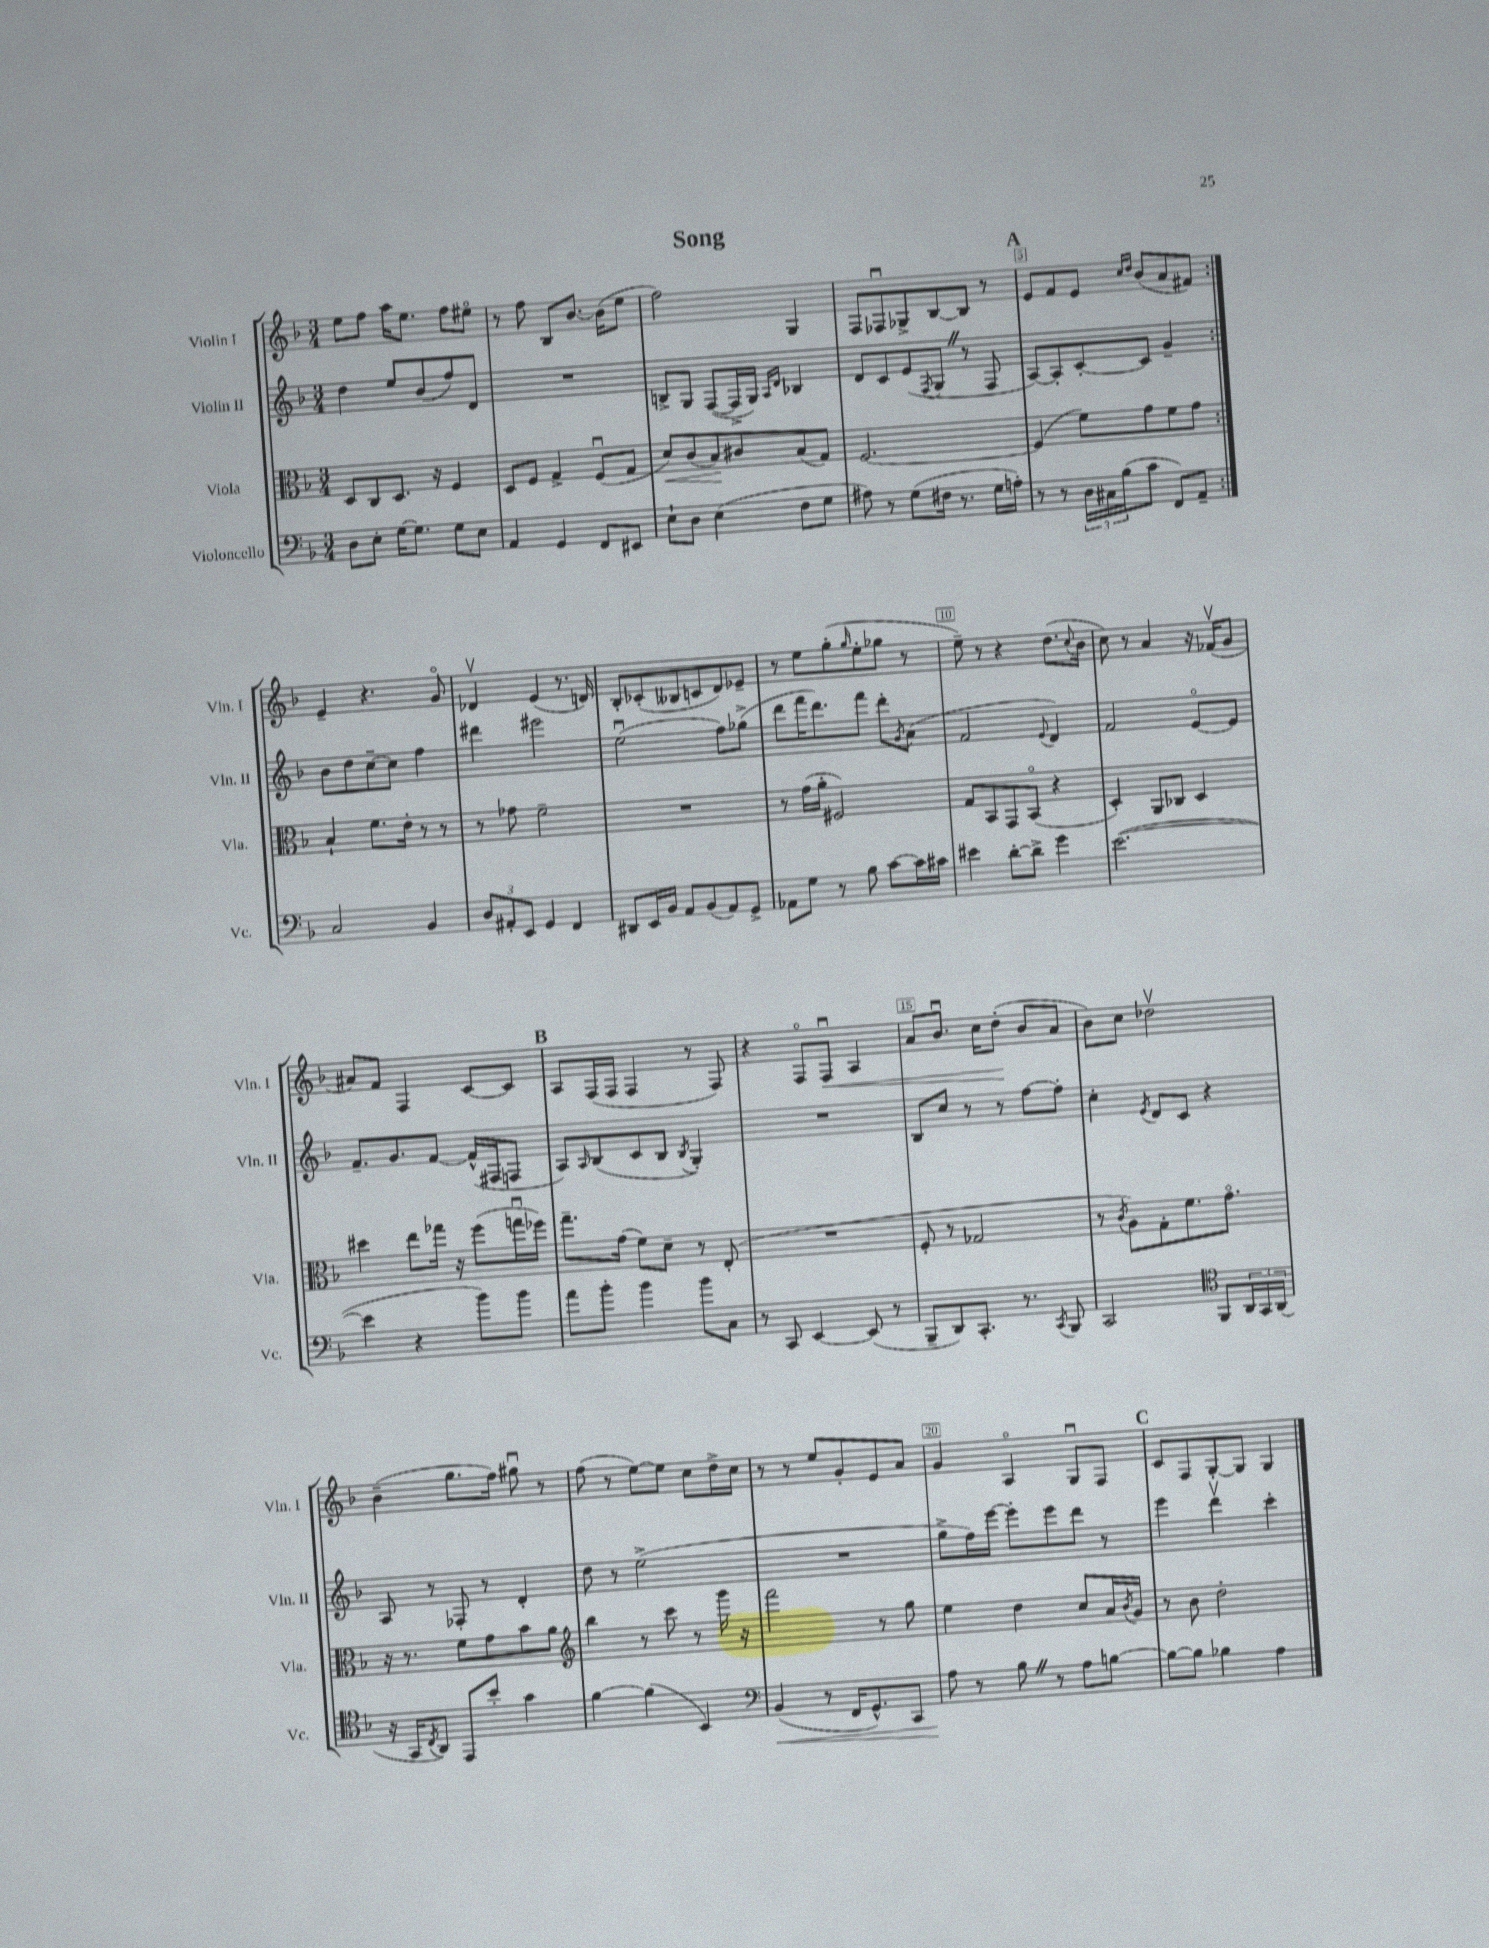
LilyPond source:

\header { title = "Song" }
<<
\new StaffGroup <<
\new Staff = "s0" \with { instrumentName = "Violin I" shortInstrumentName = "Vln. I" } {
    \clef treble \key f \major \numericTimeSignature \time 3/4
    \repeat volta 2 { e''8 f''8 a''16 e''8. f''8 eis''8\flageolet |
    r8 f''8 bes8 bes'8.~ bes'16( e''8 |
    f''2) g4 |
    f8 fes8\downbow ges8-> bes8~ bes8 r8 |
    \mark \markup { \bold "A" } e'8 f'8 e'8 \grace { c''16 d''16 } bes'8( a'8 fis'8) | }
    e'4-- r4. g'8\flageolet |
    des'4\upbow e'4( r8. d'16) |
    bes8-. ces'8-.( beses8 c'8 d'8) ees'8-- |
    r8 e''8 g''8-.( \grace { g''16 } e''8-. ges''8 r8 |
    e''8--) r8 r4 d''8.( \appoggiatura { c''8 } bes'16 |
    c''8) r8 a'4 r16 fes'16\upbow( g'8 |
    ais'8) f'8 f4 c'8~ c'8 |
    \mark \markup { \bold "B" } a8 f16( f16 f4 r8 f8) |
    r4 f8\flageolet f8\downbow\< a4 |
    a'8 bes'8.\downbow c''16 d''8-.\!( bes'8 a'8 |
    bes'8) c''8 des''2\upbow |
    bes'4--( g''8. f''16) gis''8\downbow r8 |
    f''8( r8 e''8~) e''8 c''8 d''16-> c''16 |
    r8 r8 e''8 g'8-. e'8 a'8 |
    g'4 a4\flageolet g8\downbow f8 |
    \mark \markup { \bold "C" } c'8 f8 g8~-. g8 g4 \bar "|." |
}
\new Staff = "s1" \with { instrumentName = "Violin II" shortInstrumentName = "Vln. II" } {
    \clef treble \key f \major \numericTimeSignature \time 3/4
    \repeat volta 2 { d''4 e''8 bes'8( f''8) d'8 |
    R2. |
    b8-> g8 f8~( f16-> g16) \grace { a16 d'16 } bes4 |
    d'8 c'8 e'8( \acciaccatura { f8 } g8 \once \override BreathingSign.text = \markup { \musicglyph "scripts.caesura.straight" } \breathe r8 f8 |
    \mark \markup { \bold "A" } a8~) a8-. c'8~-. c'8 g'4-- | }
    bes'8 d''8 c''8~-- c''8 f''4 |
    dis'''4 eis'''2 |
    e''2\downbow( f''8) ges''8->( |
    d'''8 f'''16 d'''8.) f'''8 d'''8-. \acciaccatura { g'8 } a'8( |
    f'2 \appoggiatura { e'8 } d'4) |
    f'2 e'8~\flageolet e'8 |
    f'8.-- g'8. f'8~ f'16-^( fis16 f8 |
    \mark \markup { \bold "B" } a8) \grace { a16 } bes8( c'8 bes8 \acciaccatura { bes8 } g4-.) |
    R2. |
    bes8 c''8 r8 r8 f''8~ f''8-. |
    c''4-. \acciaccatura { e'8 } d'8 c'8 r4 |
    a8 r8 fes8-. r8 d'4-. |
    d''8 r8 e''2->( |
    R2. |
    g''8-> f''16) e'''16~ e'''8-. e'''8 d'''8 r8 |
    \mark \markup { \bold "C" } e'''4 d'''4\upbow c'''4-. \bar "|." |
}
\new Staff = "s2" \with { instrumentName = "Viola" shortInstrumentName = "Vla." } {
    \clef alto \key f \major \numericTimeSignature \time 3/4
    \repeat volta 2 { d8 c8 d8. r16 f4 |
    d8 f8 g4-> f8\downbow( g8 |
    d'8\<) c'8( bes8\!) cis'8 bes8( g8) |
    f2.~ |
    \mark \markup { \bold "A" } f4( f'8) g'8 f'8 g'8 | }
    bes4-! f'8. e'16-. r8 r8 |
    r8 ges'8 f'2-- |
    R2. |
    r8 g'16( a'16-. fis2) |
    g8 bes,8 g,8 bes,8\flageolet( r4 |
    d4-.) a,8 ces8 d4 |
    dis''4 e''8 ges''16 r16 f''8( g''16\downbow fes''16) |
    \mark \markup { \bold "B" } g''8.-- g'16( f'8) d'8-- r8 e8-.( |
    R2. |
    f8-. r8 ges2 |
    r8 \acciaccatura { c'8 } a8) g8-. f'8. g'8.\flageolet |
    r16 r8. f'8 g'8 bes'8 a'8 |
    \clef treble bes''4 r8 c'''8 r8 g'''16 r16 |
    f'''2 r8 g''8 |
    e''4 d''4 c''8 a'16 \acciaccatura { bes'8 } g'16 |
    \mark \markup { \bold "C" } r8 bes'8 d''2-. \bar "|." |
}
\new Staff = "s3" \with { instrumentName = "Violoncello" shortInstrumentName = "Vc." } {
    \clef bass \key f \major \numericTimeSignature \time 3/4
    \repeat volta 2 { d8 e8-. g16~ g8. g8 e8 |
    a,4 g,4 f,8 eis,8 |
    e8-! d8 e4( f8 g8 |
    ais8) r8 g8( fis16 r8. g16 a16-.) |
    \mark \markup { \bold "A" } r8 r8 \tuplet 3/2 { d16 cis16 bes16( } c'8 f,8) a,8-- | }
    c2 bes,4 |
    \tuplet 3/2 { d8 ais,8-. e,8 } g,4 f,4 |
    dis,8 e,16 bes,16 a,8 bes,8( a,8) g,8-> |
    aes,8 g8 r8 bes8 c'8~ c'16 cis'16 |
    eis'4 d'8~-. d'8-> g'4 |
    e'2.~( |
    e'4 r4 bes'8) bes'8 |
    \mark \markup { \bold "B" } a'8 bes'8-. bes'4 bes'8 c8 |
    r8 c,8 e,4~ e,8( r8 |
    bes,,8-- d,8) c,8.-. r8. \acciaccatura { c,8 } bes,,8 |
    c,2 \clef tenor f,8 \tuplet 3/2 { a,16 g,16 a,16( } |
    r16 g,16 \acciaccatura { c8 } a,8) e,8 bes'8-. g'4 |
    f'4~ f'4( bes,4) |
    \clef bass bes,4\<( r8 f,16 g,8.-^) c,8 |
    a8\! r8 bes8 \once \override BreathingSign.text = \markup { \musicglyph "scripts.caesura.straight" } \breathe r8 a8 b8~ |
    \mark \markup { \bold "C" } b8~ b8 bes4 a4 \bar "|." |
}
>>
>>
\layout { \context { \Score \override BarNumber.break-visibility = ##(#f #t #t) barNumberVisibility = #(every-nth-bar-number-visible 5) \override BarNumber.stencil = #(make-stencil-boxer 0.1 0.3 ly:text-interface::print) } }
